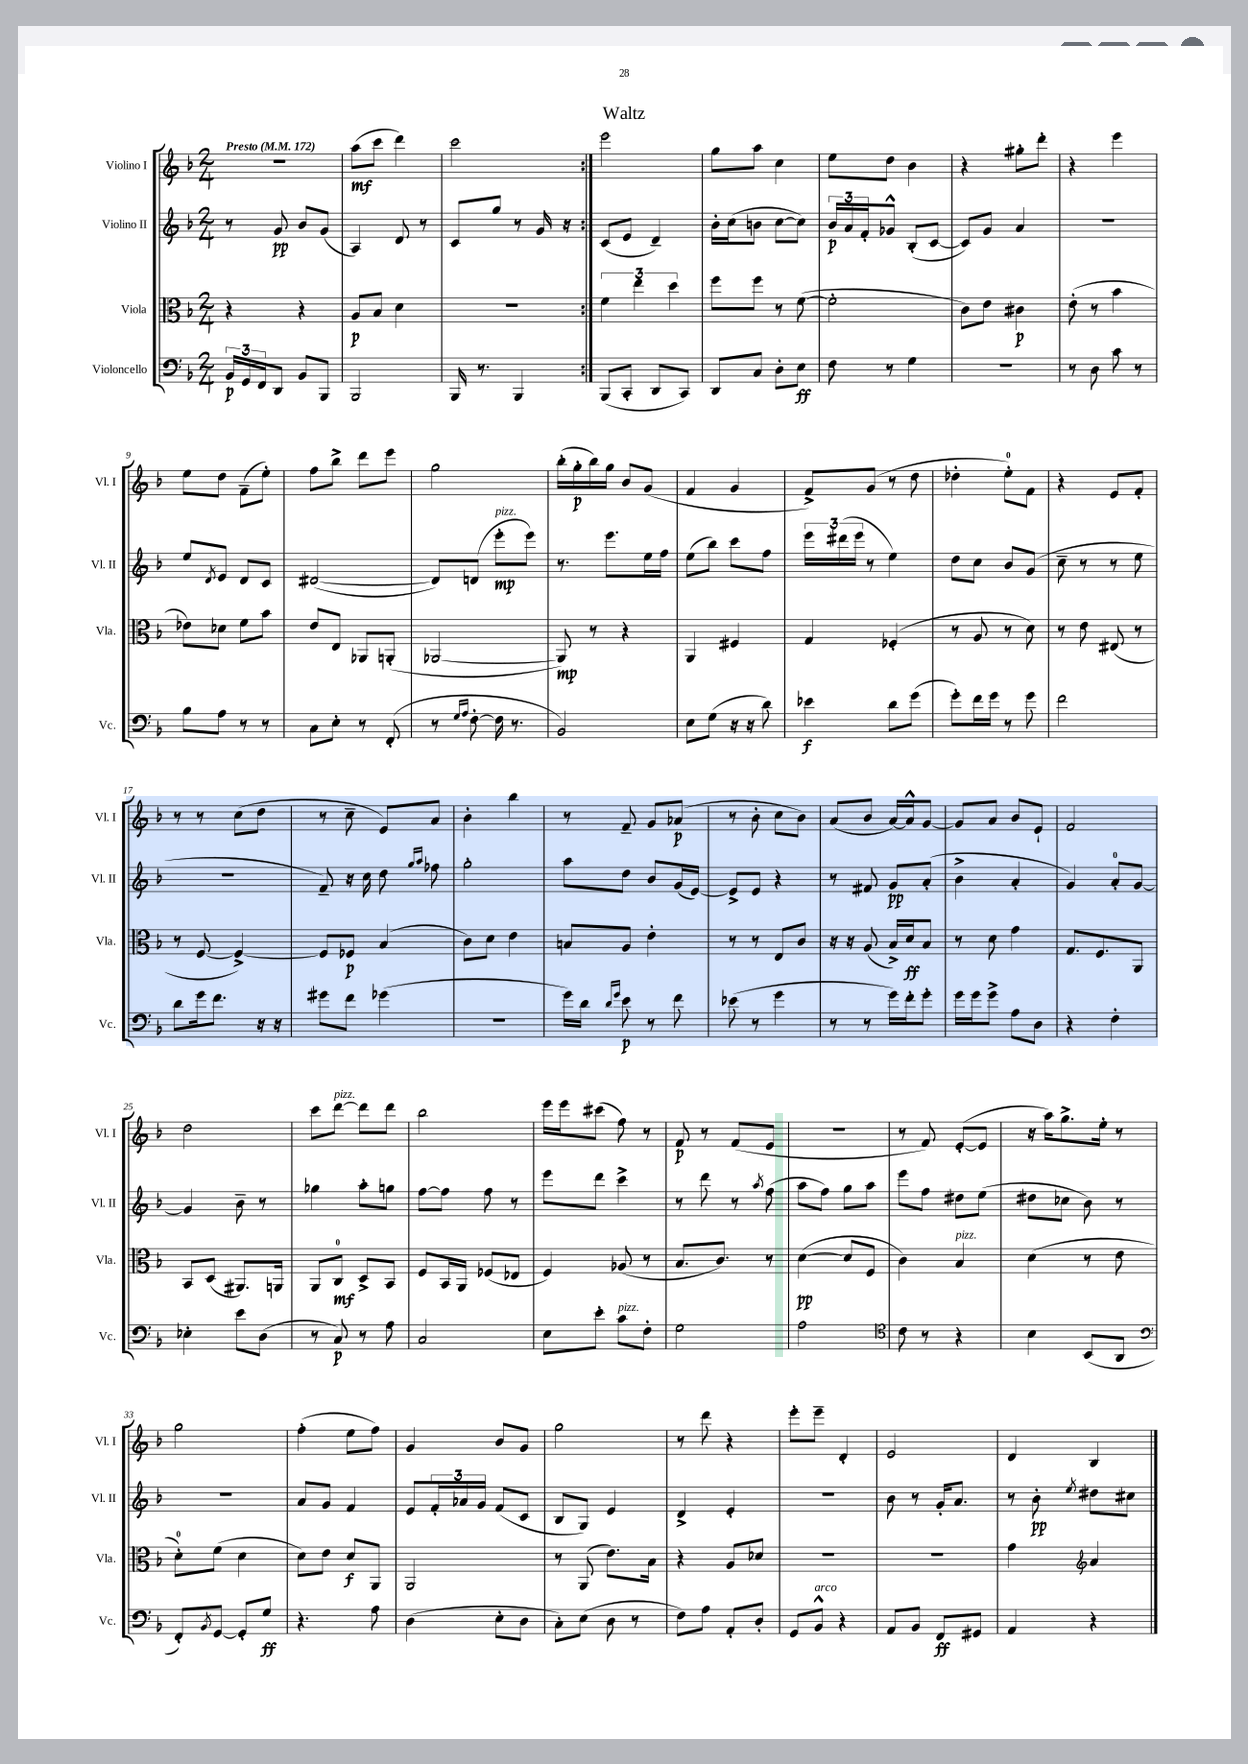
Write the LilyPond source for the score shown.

\header { title = "Waltz" }
<<
\new StaffGroup <<
\new Staff = "s0" \with { instrumentName = "Violino I" shortInstrumentName = "Vl. I" } {
    \clef treble \key f \major \numericTimeSignature \time 2/4 \tempo "Presto" 4 = 172
    \repeat volta 2 { r2 |
    a''8\mf( c'''8 d'''4) |
    c'''2 | }
    e'''2 |
    g''8 a''8 c''4 |
    e''8 d''8 bes'4 |
    r4 gis''8-. d'''8-. |
    r4 e'''4 |
    e''8 d''8 f'8--( e''8-.) |
    f''8 bes''8-> d'''8 e'''8 |
    g''2 |
    bes''16-.( g''16-.\p bes''16) g''16 bes'8 g'8( |
    f'4 g'4 |
    f'8->) g'8( r8 d''8 |
    des''4-. e''8-0-.) f'8 |
    r4 e'8 f'8-. |
    r8 r8 c''8( d''8 |
    r8 c''8-- e'8) a'8 |
    bes'4-. bes''4 |
    r8 f'8-- g'8 aes'8\p( |
    r8 bes'8-. c''8 bes'8) |
    a'8( bes'8 a'16~) a'16-^ g'8~ |
    g'8 a'8 bes'8 e'8-! |
    f'2 |
    d''2 |
    c'''8 d'''8~^\markup { \italic "pizz." } d'''8 d'''8 |
    bes''2 |
    e'''16 e'''16 cis'''8( f''8) r8 |
    f'8\p r8 f'8( e'8 |
    R2 |
    r8 f'8) e'8~-.( e'8 |
    r16 a''16) g''8.-> e''16-. r8 |
    g''2 |
    f''4-.( e''8 f''8) |
    g'4 bes'8 g'8 |
    g''2 |
    r8 d'''8 r4 |
    e'''8-. e'''8-- d'4-. |
    e'2 |
    d'4 bes4 \bar "|." |
}
\new Staff = "s1" \with { instrumentName = "Violino II" shortInstrumentName = "Vl. II" } {
    \clef treble \key f \major \numericTimeSignature \time 2/4
    \repeat volta 2 { r8 g'8\pp bes'8 g'8( |
    a4) d'8 r8 |
    c'8 g''8 r8 g'16 r16 | }
    c'8( e'8 d'4--) |
    bes'16-. c''16( b'8 c''8~ c''8) |
    \tuplet 3/2 { bes'16\p a'16 f'16-. } ges'8-^ bes8-.( c'8~ |
    c'8) g'8 a'4 |
    r2 |
    e''8 \acciaccatura { d'8 } e'8 d'8 c'8 |
    dis'2~( |
    dis'8) d'8( e'''8-.\mp^\markup { \italic "pizz." } e'''8) |
    r8. e'''8. e''16 f''16 |
    e''8( bes''8) c'''8 f''8 |
    \tuplet 3/2 { e'''16 dis'''16( e'''16 } r8 e''4) |
    d''8 c''8 bes'8 g'8( |
    c''8-- r8 r8 e''8 |
    r2 |
    f'8--) r16 c''16 d''8 \grace { g''16 a''16 } fes''8 |
    g''2-. |
    a''8 d''8 bes'8 g'16( e'16~) |
    e'8-> e'8 r4 |
    r8 fis'8 g'8\pp a'8-.( |
    bes'4-> a'4-. |
    g'4) a'8-0-. g'8~ |
    g'4 bes'8-- r8 |
    ges''4 a''8-. g''8 |
    f''8~ f''8 f''8 r8 |
    e'''8 d'''8 c'''4-> |
    r8 d'''8 r8 \acciaccatura { a''8 } f''8( |
    a''8 f''8) g''8 a''8 |
    e'''8 f''8 dis''8 e''8( |
    dis''8 ces''8 bes'8) r8 |
    r2 |
    a'8 g'8 f'4 |
    e'8 \tuplet 3/2 { f'16-. aes'16 g'16 } f'8( c'8 |
    bes8 g8) e'4 |
    d'4-> e'4-. |
    R2 |
    bes'8 r8 g'16-. a'8. |
    r8 bes'8-.\pp \acciaccatura { e''8 } dis''8 cis''8 \bar "|." |
}
\new Staff = "s2" \with { instrumentName = "Viola" shortInstrumentName = "Vla." } {
    \clef alto \key f \major \numericTimeSignature \time 2/4
    \repeat volta 2 { r4 r4 |
    a8\p bes8 d'4 |
    R2 | }
    \tuplet 3/2 { f'4 e''4 d''4 } |
    f''8 f''8 r8 f'8~( |
    f'2-. |
    c'8) e'8 cis'4\p |
    e'8-.( r8 bes'4 |
    ees'8) des'8 f'8 bes'8 |
    e'8 e8 aes,8 a,8-.( |
    aes,2~ |
    aes,8\mp) r8 r4 |
    a,4 fis4 |
    g4 fes4-.( |
    r8 a8 r8 d'8) |
    r8 e'8 eis8( r8 |
    r8 f8~ f4~->) |
    f8 fes8\p bes4( |
    c'8) d'8 e'4 |
    b8 a8 e'4-. |
    r8 r8 e8 c'8 |
    r16 r16 a8( bes16->) d'16\ff bes8 |
    r8 d'8 g'4 |
    g8. f8. a,8 |
    bes,8 d8( ais,8.) a,16 |
    a,8 c8-0\mf d8-> bes,8 |
    f8 bes,16 a,16 fes8( ees8 |
    f4) aes8( r8 |
    bes8. c'8.) r8 |
    d'4~\pp( d'8 f8 |
    c'4) bes4^\markup { \italic "pizz." } |
    d'4( r8 e'8 |
    d'8-0-.) f'8( d'4 |
    d'8) e'8 d'8\f a,8 |
    a,2 |
    r8 a,8( e'8.) bes16 |
    r4 a8 des'8 |
    R2 |
    R2 |
    g'4 \clef treble a'4 \bar "|." |
}
\new Staff = "s3" \with { instrumentName = "Violoncello" shortInstrumentName = "Vc." } {
    \clef bass \key f \major \numericTimeSignature \time 2/4
    \repeat volta 2 { \tuplet 3/2 { bes,16\p g,16 f,16 } d,8 bes,8 bes,,8 |
    bes,,2 |
    bes,,16 r8. bes,,4 | }
    bes,,8( c,8-. d,8 c,8) |
    d,8 c8 d8-. e8\ff |
    f8 r8 g4 |
    R2 |
    r8 d8 c'8 r8 |
    bes8 a8 r8 r8 |
    c8 e8-. r8 f,8-.( |
    r8 \grace { g16 a16 } f8~-. f16 r8. |
    bes,2) |
    e8 g8( r16 r16 d'8) |
    ees'4\f d'8 g'8( |
    g'8-.) f'16 g'16 r8 g'8 |
    f'2 |
    d'8 g'16 f'8. r16 r16 |
    gis'8 f'8 ges'4( |
    r2 |
    g'16) d'16 \grace { d'16 g'16 } e'8\p r8 f'8 |
    ees'8( r8 g'4 |
    r8 r8 g'16) f'16-. g'8-. |
    g'16 g'16 g'8-> a8 d8 |
    r4 f4-. |
    ees4-. e'8 d8( |
    r8 c8\p) r8 a8 |
    c2 |
    e8 e'8-. c'8^\markup { \italic "pizz." } f8-. |
    g2 |
    a2 |
    \clef tenor c'8 r8 r4 |
    bes4 bes,8( a,8 |
    \clef bass f,8-.) \acciaccatura { bes,8 } g,8~ g,8-. g8\ff |
    r4. a8 |
    d4( e8-. d8 |
    c8-.) e8( d8 r8 |
    f8) a8 a,8-. d8-. |
    g,8 bes,8-^^\markup { \italic "arco" } r4 |
    a,8 bes,8 f,8\ff gis,8 |
    a,4 r4 \bar "|." |
}
>>
>>
